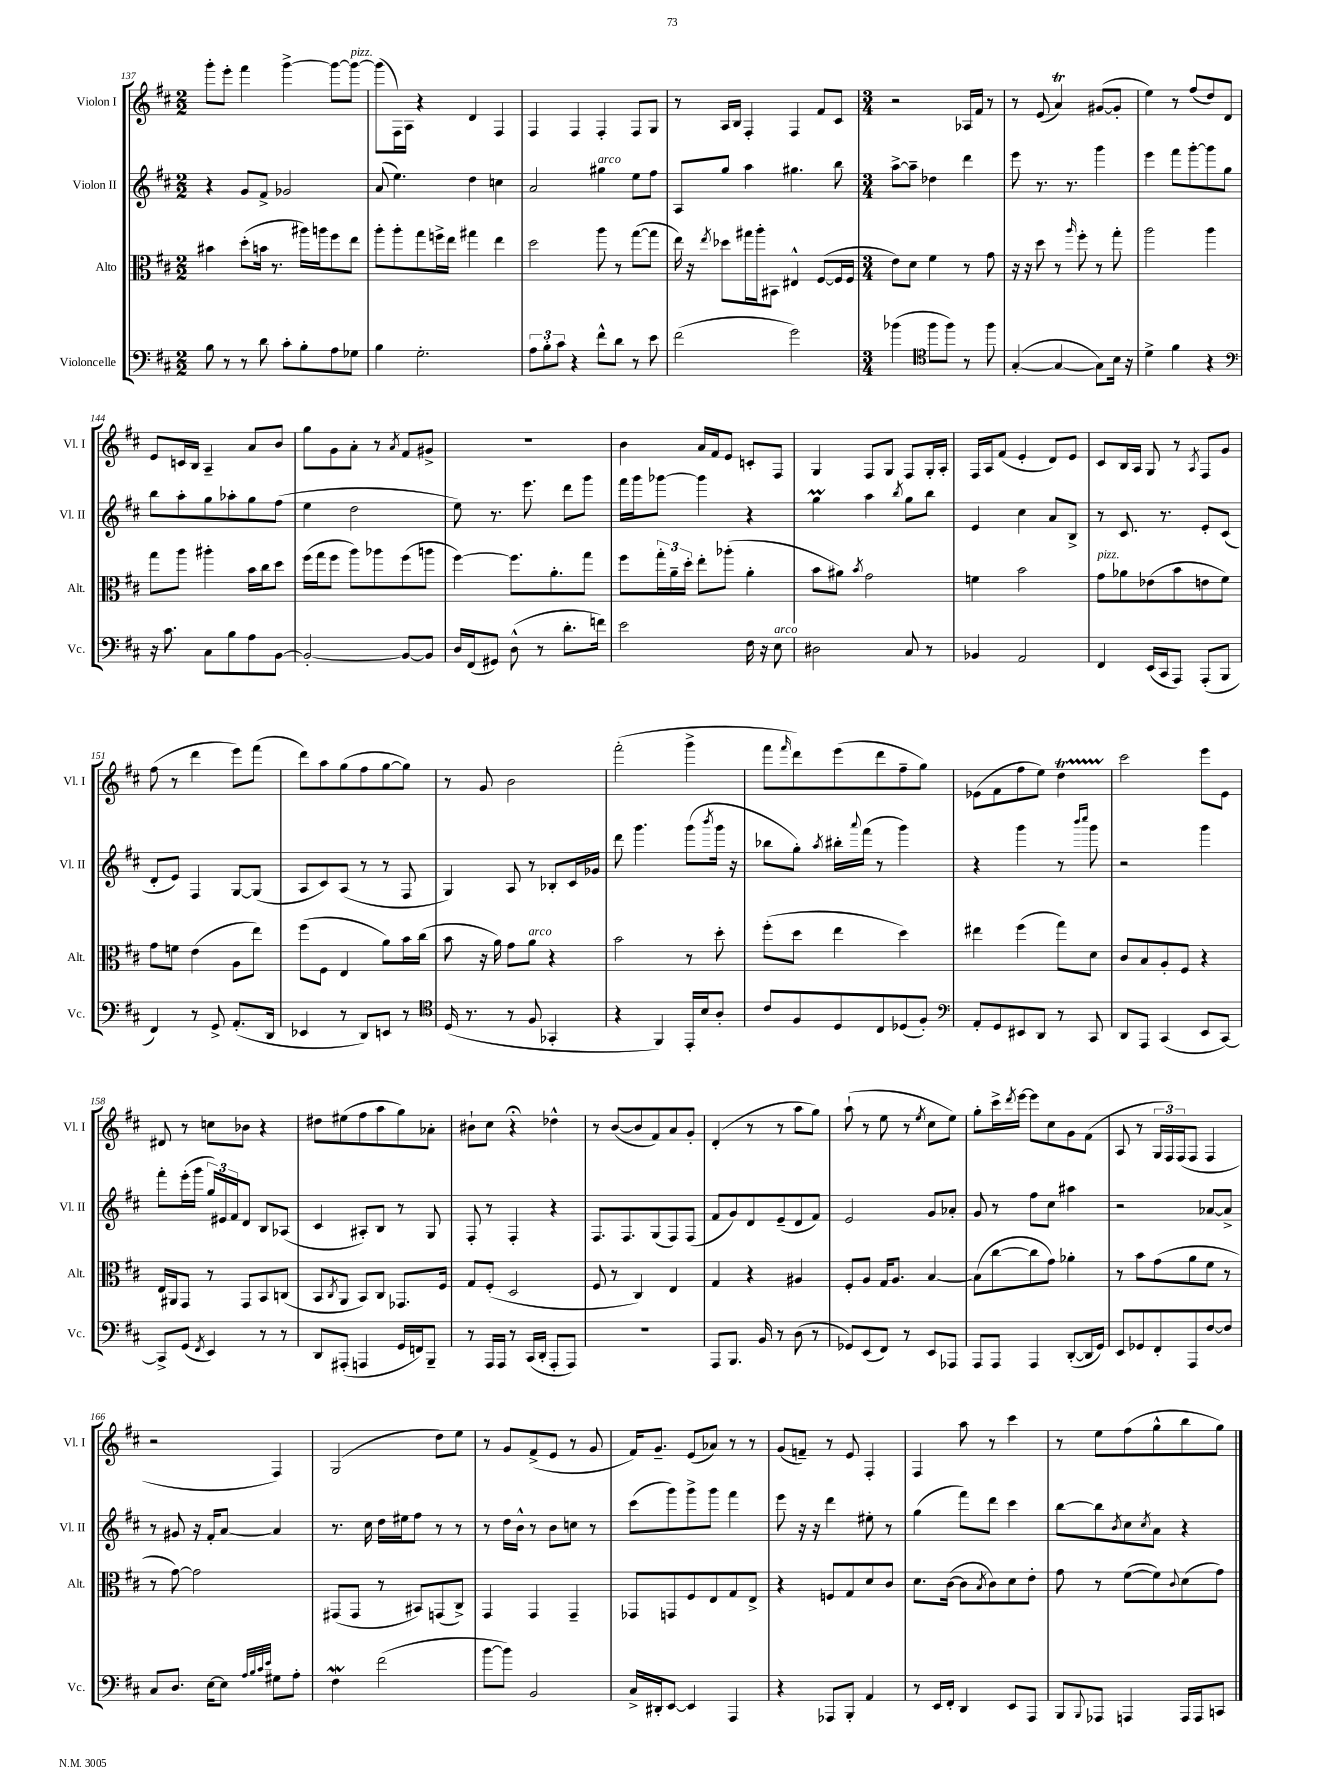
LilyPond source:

<<
\new StaffGroup <<
\new Staff = "s0" \with { instrumentName = "Violon I" shortInstrumentName = "Vl. I" } {
    \clef treble \key d \major \numericTimeSignature \time 2/2
    g'''8-. e'''8-. fis'''4 g'''4~-> g'''8~ g'''8~^\markup { \italic "pizz." } |
    g'''8( fis16) a16 r4 d'4 fis4 |
    fis4 fis4 fis4-. fis8 g8 |
    r8 a16 b16 fis4-. fis4 fis'8 cis'8 |
    \numericTimeSignature \time 3/4 r2 aes16 fis'16 r8 |
    r8 e'8( a'4\trill) gis'8~( gis'8-. |
    e''4) r8 fis''8( d''8) d'8 |
    e'8 c'16 b16 a4-- a'8 b'8 |
    g''8 g'8 a'8-. r8 \acciaccatura { a'8 } fis'8 gis'8-> |
    R2. |
    b'4 a'16 fis'16 e'8 c'8-. fis8 |
    g4 fis8 g8 fis8 g16-. a16-. |
    fis16 a16 fis'8( e'4-. d'8) e'8 |
    cis'8 b16 a16 g8 r8 \acciaccatura { a8 } fis8 g'8 |
    fis''8( r8 d'''4 e'''8) fis'''8( |
    d'''8) a''8 g''8( fis''8 g''8~ g''8) |
    r8 g'8 b'2 |
    fis'''2-.( g'''4-> |
    fis'''8 \grace { fis'''16 } d'''8) e'''8( d'''8 fis''8-- g''8) |
    ees'8( fis'8 fis''8 e''8) d''4\startTrillSpan |
    cis'''2\stopTrillSpan e'''8 e'8 |
    dis'8 r8 c''8 bes'8 r4 |
    dis''8 eis''8( fis''8 a''8 g''8) aes'8-. |
    bis'8-! cis''8 r4\fermata des''4-^ |
    r8 b'8~( b'8 fis'8) a'8 g'8-. |
    d'4-.( r8 r8 a''8 g''8) |
    a''8-!( r8 e''8 r8 \acciaccatura { e''8 } cis''8 e''8) |
    g''8-. cis'''16-> \acciaccatura { d'''8 } e'''16~ e'''8 cis''8 g'8 fis'8( |
    a8 r8 \tuplet 3/2 { g16 fis16) fis16( } fis8 fis4 |
    r2 fis4) |
    g2( d''8) e''8 |
    r8 g'8 fis'8->( e'8 r8 g'8 |
    fis'16) g'8.-- e'8( aes'8) r8 r8 |
    g'8( f'8--) r8 e'8 fis4-. |
    fis4 a''8 r8 cis'''4 |
    r8 e''8 fis''8( g''8-^ b''8 g''8) \bar "|." |
}
\new Staff = "s1" \with { instrumentName = "Violon II" shortInstrumentName = "Vl. II" } {
    \clef treble \key d \major \numericTimeSignature \time 2/2
    r4 g'8 fis'8-> ges'2 |
    a'8( e''4.) d''4 c''4 |
    a'2 gis''4^\markup { \italic "arco" } e''8 fis''8 |
    a8 g''8 a''4 gis''4. b''8 |
    \numericTimeSignature \time 3/4 a''8~-> a''8-- des''4 d'''4 |
    e'''8 r8. r8. g'''4 |
    e'''4 fis'''8 g'''8~-. g'''8 g''8 |
    b''8 a''8-. g''8 aes''8-. g''8 fis''8( |
    e''4 d''2 |
    e''8) r8. e'''8. d'''8 g'''8 |
    fis'''16 g'''16 ges'''8~ ges'''4 r4 |
    g''4\prall a''4 \acciaccatura { b''8 } g''8 b''8 |
    e'4 cis''4 a'8 b8-> |
    r8 cis'8. r8. e'8-. cis'8( |
    d'8-. e'8) fis4 g8~ g8( |
    a8 cis'8) a8( r8 r8 fis8 |
    g4) a8 r8 bes8-. cis'16 ges'16 |
    d'''8 g'''4. g'''8( \acciaccatura { b'''8 } g'''16 r16 |
    bes''8 g''8-.) \acciaccatura { a''8 } bis''16-. \appoggiatura { a'''8 } fis'''16( r8 g'''4) |
    r4 g'''4 r8 \grace { b'''16 cis''''16 } g'''8 |
    r2 g'''4 |
    fis'''8-. e'''16-.( g'''16 \tuplet 3/2 { g''16) eis'16 fis'16 } d'8 b8 aes8( |
    cis'4 ais8-.) b8 r8 g8 |
    fis8-. r8 fis4-. r4 |
    fis8. fis8. g8( fis8) fis8( |
    fis'8 g'8) d'8 e'8--( d'8 fis'8) |
    e'2 g'8 aes'8-. |
    g'8 r8 fis''8 cis''8 ais''4 |
    r2 aes'8~ aes'8-> |
    r8 gis'8 r16 fis'16-. a'8~ a'4 |
    r8. cis''16 d''16 eis''16 fis''8 r8 r8 |
    r8 d''16 b'16-^ r8 b'8 c''8 r8 |
    cis'''8( g'''8) g'''8-> g'''8 fis'''4 |
    e'''8 r16 r16 d'''4 eis''8-. r8 |
    g''4( fis'''8) d'''8 cis'''4 |
    b''8~ b''8 \acciaccatura { b'8 } cis''8 \acciaccatura { cis''8 } a'8 r4 \bar "|." |
}
\new Staff = "s2" \with { instrumentName = "Alto" shortInstrumentName = "Alt." } {
    \clef alto \key d \major \numericTimeSignature \time 2/2
    bis'4 d''8-.( b'16 r8. ais''16) a''16 fis''8 e''8 |
    a''8-. a''8-. g''8 f''16-> e''16 gis''4 e''4 |
    d''2 a''8 r8 g''8~( g''8 |
    e''16) r16 \acciaccatura { e''8 } des''8 gis''16 a''16-. bis,8 eis4-^ fis8~( fis16 fis16 |
    \numericTimeSignature \time 3/4 e'8) d'8 fis'4 r8 g'8 |
    r16 r16 d''8 r8 \grace { a''16 } fis''8-. r8 g''8-. |
    a''2 a''4 |
    g''8 a''8 ais''4-. b'16 cis''16 d''8 |
    fis''16( g''16 fis''8 a''8) aes''8 fis''8( a''8 |
    fis''4~) fis''8. a'8.-. g''8 |
    fis''8 \tuplet 3/2 { g''16-. a'16-- d''16-. } e''8-. aes''8-.( a'4-. |
    b'8 ais'8) \acciaccatura { b'8 } g'2 |
    f'4 b'2 |
    g'8^\markup { \italic "pizz." } aes'8 ees'8( b'8 e'8 fis'8) |
    g'8 f'8 e'4( a8 e''8) |
    fis''8( fis8 e4 a'8) b'16 cis''16( |
    b'8 r16 a'16) g'8 a'8^\markup { \italic "arco" } r4 |
    b'2 r8 d''8-. |
    fis''8-.( d''8 e''4 d''4) |
    eis''4 fis''4( g''8) d'8 |
    cis'8 b8 a8-. fis8 r4 |
    e16 ais,16 g,8 r8 g,8 b,8 c8( |
    b,8 \acciaccatura { cis8 } a,8 b,8) cis8 ges,8. fis16 |
    g8 fis8-.( d2 |
    fis8 r8 cis4) e4 |
    g4 r4 ais4 |
    fis8-. a8 g16 a8. b4~ |
    b8( cis''8~ cis''8 g'8) aes'4-. |
    r8 b'8 g'8( a'8 fis'8 r8 |
    r8 g'8~) g'2 |
    gis,8( gis,8 r8 bis,8) g,8( cis8->) |
    g,4 g,4 g,4-- |
    ges,8 g,8 fis8 e8 g8 e8-> |
    r4 f8 g8 d'8 cis'8 |
    d'8. cis'16~( cis'8 \acciaccatura { b8 } cis'8) d'8 e'8-. |
    g'8 r8 fis'8~( fis'8) \appoggiatura { cis'8 } d'8( g'8) \bar "|." |
}
\new Staff = "s3" \with { instrumentName = "Violoncelle" shortInstrumentName = "Vc." } {
    \clef bass \key d \major \numericTimeSignature \time 2/2
    b8 r8 r8 d'8 cis'8-. b8-. a8 ges8 |
    b4 g2.-. |
    \tuplet 3/2 { a8 b8-. cis'8 } r4 fis'8-^ d'8 r8 e'8 |
    fis'2( g'2) |
    \numericTimeSignature \time 3/4 bes'4( \clef tenor fis''8 fis''8) r8 fis''8 |
    g4~-.( g4~ g8) b16 r16 |
    d'4-> fis'4 r4 |
    \clef bass r16 cis'8. cis8 b8 a8 b,8~ |
    b,2~-. b,8~ b,8 |
    d16 fis,16( gis,8) d8-^( r8 d'8.-. f'16) |
    e'2 fis16 r16 e8^\markup { \italic "arco" } |
    dis2 cis8 r8 |
    bes,4 a,2 |
    fis,4 e,16( cis,16 a,,8) a,,8-.( b,,8 |
    fis,4) r8 g,8-> a,8.-.( d,16 |
    ees,4 r8 d,8) e,8 r8 |
    \clef tenor d16( r8. r8 fis8 ges,4-. |
    r4 fis,4) e,16-. b16 a8-. |
    cis'8 fis8 d8 cis8 des8( fis8-.) |
    \clef bass a,8-. g,8 eis,8 d,8 r8 cis,8 |
    d,8 a,,8 cis,4( e,8 cis,8~) |
    cis,8-> g,8( \acciaccatura { fis,8 } e,4) r8 r8 |
    d,8 ais,,8-.( a,,4 g,16 f,16) b,,8-- |
    r8 a,,16 a,,16 r8 cis,16( d,16-. a,,8-. a,,8) |
    R2. |
    a,,8 b,,8. b,16 r8 d8( r8 |
    ges,8) e,8( fis,8) r8 e,8 aes,,8 |
    a,,8 a,,8 a,,4 d,8~-.( d,16 g,16) |
    e,8 ges,8 fis,8-. a,,8 fis8~ fis8 |
    cis8 d8. e16~ e8 \grace { a32 b32 cis'32 e'32 } gis8 a8-. |
    fis4\mordent fis'2( |
    b'8~ b'8) b,2 |
    cis16-> dis,16-. e,8~ e,4 a,,4 |
    r4 aes,,8 b,,8-. a,4 |
    r8 e,16 fis,16-. d,4 e,8 a,,8 |
    b,,8 \appoggiatura { b,,8 } aes,,8 a,,4 a,,16 a,,16 c,8 \bar "|." |
}
>>
>>
\layout { \context { \Score currentBarNumber = #137 } }
